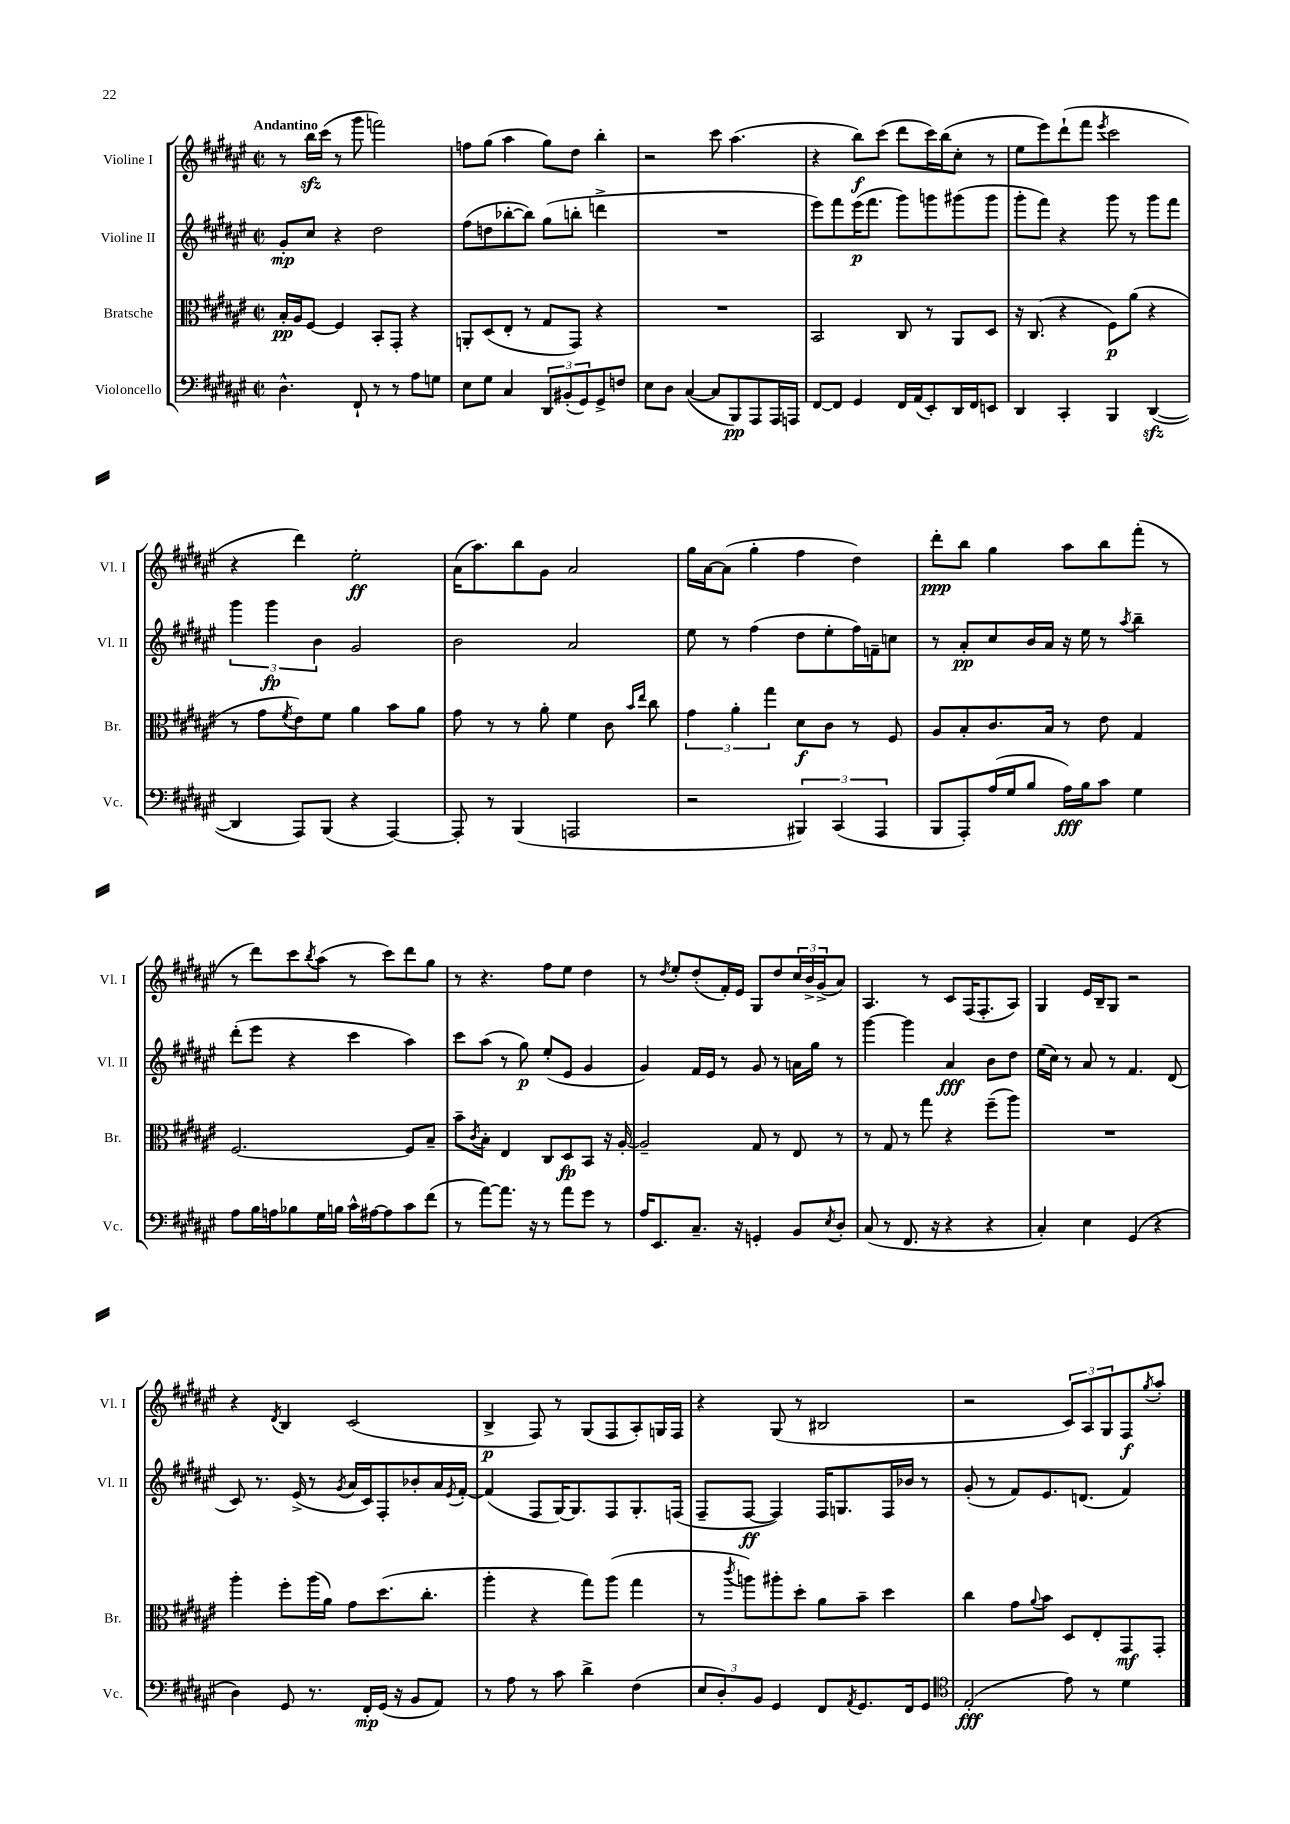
<<
\new StaffGroup <<
\new Staff = "s0" \with { instrumentName = "Violine I" shortInstrumentName = "Vl. I" } {
    \clef treble \key fis \major \defaultTimeSignature \time 2/2 \tempo "Andantino"
    r8 b''16\sfz cis'''16( r8 gis'''8 f'''2) |
    f''8 gis''8( ais''4 gis''8) dis''8 b''4-. |
    r2 cis'''8 ais''4.( |
    r4 b''8\f) cis'''8( dis'''8 cis'''16) b''16( cis''8-. r8 |
    eis''8 eis'''8) dis'''8-!( fis'''8 \acciaccatura { eis'''8 } cis'''2 |
    r4 dis'''4) eis''2-.\ff |
    ais'16( ais''8.) b''8 gis'8 ais'2 |
    gis''16 ais'16~ ais'8( gis''4-. fis''4 dis''4) |
    dis'''8-.\ppp b''8 gis''4 ais''8 b''8 fis'''8-.( r8 |
    r8 dis'''8) cis'''8 \acciaccatura { b''8 } ais''8( r8 cis'''8) dis'''8 gis''8 |
    r8 r4. fis''8 eis''8 dis''4 |
    r8 \acciaccatura { dis''8 } eis''8-. dis''8-.( fis'16-.) eis'16 gis8 dis''8 \tuplet 3/2 { cis''16 b'16-> gis'16->( } ais'8) |
    ais4. r8 cis'8 fis16( fis8.-. ais8) |
    gis4 eis'16 b16-- gis8 r2 |
    r4 \acciaccatura { dis'8 } b4 cis'2( |
    b4->\p fis8) r8 gis8( fis8 ais8-.) g16 fis16 |
    r4 gis8( r8 bis2 |
    r2 \tuplet 3/2 { cis'8) ais8 gis8 } fis8\f \acciaccatura { gis''8 } ais''8-. \bar "|." |
}
\new Staff = "s1" \with { instrumentName = "Violine II" shortInstrumentName = "Vl. II" } {
    \clef treble \key fis \major \defaultTimeSignature \time 2/2
    gis'8-.\mp cis''8 r4 dis''2 |
    fis''8( d''8 bes''8~-. bes''8) gis''8( b''8-. d'''4-> |
    R1 |
    eis'''8) fis'''8 eis'''16\p( fis'''8. gis'''8) g'''8 gis'''8( gis'''8 |
    gis'''8-. fis'''8) r4 gis'''8 r8 gis'''8 fis'''8 |
    \tuplet 3/2 { gis'''4 gis'''4\fp b'4 } gis'2 |
    b'2 ais'2 |
    eis''8 r8 fis''4( dis''8 eis''8-. fis''16) f'16-- c''8 |
    r8 ais'8-.\pp cis''8 b'16 ais'16 r16 eis''16 r8 \acciaccatura { ais''8 } b''4-- |
    dis'''8-.( eis'''8 r4 cis'''4 ais''4) |
    cis'''8 ais''8( r8 gis''8\p) eis''8-.( eis'8 gis'4 |
    gis'4) fis'16 eis'16 r8 gis'8 r8 a'16 gis''16 r8 |
    gis'''4~ gis'''4 ais'4\fff b'8 dis''8 |
    eis''16( cis''16) r8 ais'8 r8 fis'4. dis'8( |
    cis'8) r8. eis'16->( r8 \acciaccatura { gis'8 } ais'16 cis'16) fis8-. bes'8-. ais'16 \acciaccatura { eis'8 } fis'16~-. |
    fis'4( fis8 gis16~) gis8. fis8 gis8.-. f16( |
    fis8-- fis8~\ff fis4) fis16 g8. fis16 bes'16 r8 |
    gis'8-.( r8 fis'8) eis'8. d'8.( fis'4) \bar "|." |
}
\new Staff = "s2" \with { instrumentName = "Bratsche" shortInstrumentName = "Br." } {
    \clef alto \key fis \major \defaultTimeSignature \time 2/2
    b16-.\pp ais16 fis8~ fis4 b,8-. gis,8-. r4 |
    a,8-. dis8( eis8-. r8 gis8 gis,8) r4 |
    R1 |
    b,2 cis8 r8 ais,8 dis8 |
    r16 cis8.( r4 fis8\p) ais'8( r4 |
    r8 gis'8 \acciaccatura { fis'8 } eis'8) fis'8 ais'4 b'8 ais'8 |
    gis'8 r8 r8 ais'8-. fis'4 cis'8 \grace { b'16 eis''16 } cis''8 |
    \tuplet 3/2 { gis'4 ais'4-. gis''4 } dis'8\f cis'8 r8 fis8 |
    ais8 b8-. cis'8. b16 r8 eis'8 gis4 |
    fis2.~ fis8 b8-- |
    b'8-- \acciaccatura { cis'8 } b8-. eis4 cis8 dis8\fp b,8 r16 ais16~-. |
    ais2-- gis8 r8 eis8 r8 |
    r8 gis8 r8 gis''8 r4 fis''8--( ais''8) |
    R1 |
    ais''4-. fis''8-. ais''16( ais'16) gis'8 dis''8.( cis''8.-. |
    ais''4-. r4 gis''8) ais''8( gis''4 |
    r8 \acciaccatura { cis'''8 } a''8) ais''8-. dis''8-. ais'8 b'8-- dis''4 |
    cis''4 gis'8 \appoggiatura { ais'8 } b'8 dis8 eis8-. gis,8\mf gis,8-. \bar "|." |
}
\new Staff = "s3" \with { instrumentName = "Violoncello" shortInstrumentName = "Vc." } {
    \clef bass \key fis \major \defaultTimeSignature \time 2/2
    dis4.-^ fis,8-! r8 r8 ais8 g8 |
    eis8 gis8 cis4 \tuplet 3/2 { dis,8 bis,8-.( gis,8) } gis,8-> f8 |
    eis8 dis8 cis4~( cis8 b,,8\pp) ais,,8 ais,,16 a,,16 |
    fis,8~ fis,8 gis,4 fis,16 ais,16( eis,8-.) dis,16 fis,16 e,8 |
    dis,4 cis,4-. b,,4 dis,4~\sfz( |
    dis,4 ais,,8) b,,8( r4 ais,,4~) |
    ais,,8-. r8 b,,4( a,,2 |
    r2 \tuplet 3/2 { bis,,4) cis,4( ais,,4 } |
    b,,8 ais,,8-.) ais16( gis16 b8 ais16\fff) b16 cis'8 gis4 |
    ais8 b16 a16 bes8 gis16 b16 cis'16-^ ais16~ ais8 cis'8 fis'8( |
    r8 ais'8~) ais'8. r16 r8 ais'8 gis'8 r8 |
    ais16 eis,8. cis8.-- r16 g,4-. b,8 \acciaccatura { eis8 } dis8-. |
    cis8( r8 fis,8. r16 r4 r4 |
    cis4-.) eis4 gis,4( r4 |
    dis4) gis,8 r8. fis,16-.\mp gis,16( r16 b,8 ais,8) |
    r8 ais8 r8 cis'8 dis'4-> fis4( |
    \tuplet 3/2 { eis8 dis8-.) b,8 } gis,4 fis,8 \acciaccatura { ais,8 } gis,8. fis,16 gis,8 |
    \clef tenor eis2-.\fff( eis'8) r8 dis'4 \bar "|." |
}
>>
>>
\layout { \context { \Score \remove "Bar_number_engraver" } }
